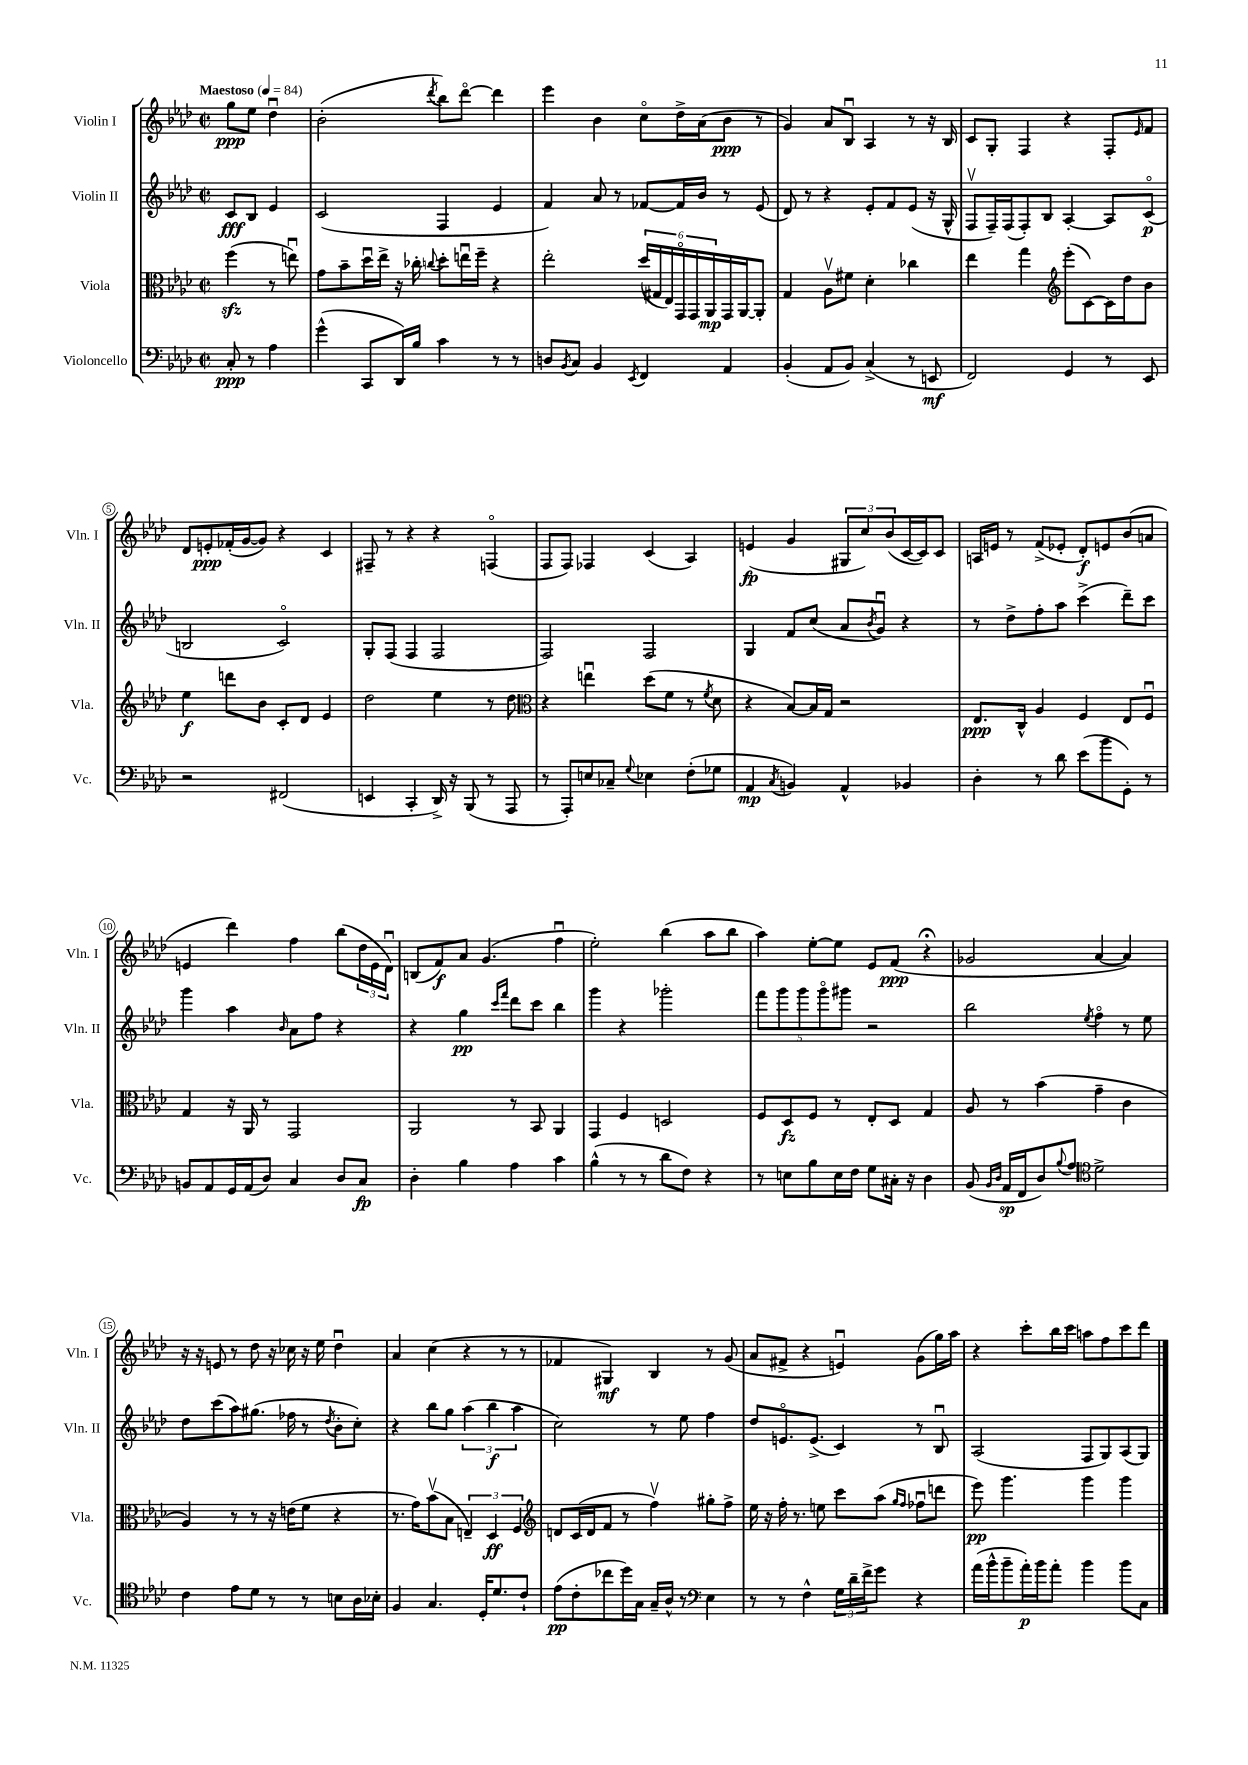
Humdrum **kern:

**kern	**kern	**kern	**kern
*staff4	*staff3	*staff2	*staff1
*clefF4	*clefC3	*clefG2	*clefG2
*k[b-e-a-d-]	*k[b-e-a-d-]	*k[b-e-a-d-]	*k[b-e-a-d-]
*M2/2	*M2/2	*M2/2	*M2/2
*met(c|)	*met(c|)	*met(c|)	*met(c|)
*MM84	*MM84	*MM84	*MM84
8C'/	(4ff\	8c/L	8gg\L
8r	.	8B-/J	8ee-\J
4A-\	8r	4e-/	4dd-u\
.	8eeu\)	.	.
=	=	=	=
(4g^^\	8g\L	(2c/	(2b-'\
.	8b-~\	.	.
8CC/L	16dd-u\L	.	.
.	16ee-^\JJ	.	.
16DD-/L)	16r	.	.
16B-/JJ	16cc-'\	.	.
.	8qqcc/	.	8qddd-/
4c\	8dd-'\L	4F/	8bb-\L)
.	16eeu\L	.	[8ddd-o\J
.	16ff~\JJ	.	.
8r	4r	4e-/	4ddd-\]
8r	.	.	.
=	=	=	=
8D/L	2ee-'\	4f/)	4eee-\
8qBB-/	.	.	.
8C/J	.	.	.
4BB-/	.	8a-/	4b-\
.	.	8r	.
8qEE-/	.	.	.
4FF/	(24dd-/LL	[8f-/L	8cco\L
.	24G#/	.	.
.	24E-/)	.	.
.	24GGo/	16f-/]L	16dd-^\L
.	24GG/	.	.
.	.	16b-/JJ	(16a-\J
.	24AA-/	.	.
4AA-/	16GG/	8r	8b-\J
.	[16AA-/J	.	.
.	8AA-'/]J	(8e-/	8r
=	=	=	=
(4BB-'/	4G/	8d-/)	4g/)
.	.	8r	.
8AA-/L	8A-v\L	4r	8a-/L
8BB-/J)	8f#\J	.	8B-u/J
(4C^/	4d-'\	8e-'/L	4A-/
.	.	8f/	.
8r	4cc-\	(8e-/J	8r
8EE/	.	16r	16r
.	.	16G^^/	16B-/
=	=	=	=
2FF/)	4ee-\	8Fv/L	8c/L
.	.	16F~/L)	8G'/J
.	.	(16F/J	.
.	4gg\	8F'/)	4F/
.	.	8B-/J	.
*	*clefG2	*	*
4GG/	(8eee-'\L	[4A-'/	4r
.	[8c\)	.	.
8r	16c\]L	8A-/]L	8F'/L
.	16dd-\J	.	.
.	.	.	16qqe-/
8EE-/	8b-\J	(8co/J	8f/J
=	=	=	=
2r	4ee-\	2B/	8d-/L
.	.	.	8e'/
.	8ddd\L	.	(16f-'/L
.	.	.	[16g/J
.	8b-\J	.	8g/]J)
(2FF#/	8c'/L	2co/)	4r
.	8d-/J	.	.
.	4e-/	.	4c/
=	=	=	=
4EE/	2dd-\	8G'/L	8F#~/
.	.	(8F/J	8r
4CC'/	.	4F/	4r
16DD-^/)	4ee-\	2F/	4r
16r	.	.	.
(8BBB-/	.	.	.
8r	8r	.	(4Fo/
8AAA-/	8dd-\	.	.
=	=	=	=
*	*clefC3	*	*
8r	4r	2F/)	8F/L
8AAA-'/L)	.	.	8F/J)
8E/	4eeu\	.	4F-/
8C-~/J	.	.	.
8qqG/	.	.	.
4E-\	(8dd-\L	2F/	(4c/
.	8f\J	.	.
(8F'\L	8r	.	4A-/)
.	8qf/	.	.
8G-\J	8d-\	.	.
=	=	=	=
4AA-/	4r	4G/	(4e/
8qC/	.	.	.
4BB/)	[8B-/L)	8f/L	4g/
.	16B-/]L	(8cc/J	.
.	16G/JJ	.	.
4AA-^^/	2r	8a-/L	12G#/L
.	.	.	12cc/)
.	.	8qb-/	.
.	.	8gu/J)	.
.	.	.	(12b-/
4BB-/	.	4r	[16c/L
.	.	.	16c/]J)
.	.	.	8c/J
=	=	=	=
4D-'\	8.E-/L	8r	16A/LL
.	.	.	16e/JJ
.	.	8dd-^\L	8r
.	16C^^/Jk	.	.
8r	4A-/	8ff'\	(8f^/L
8d-\	.	8aa-\J	8e-'/J
(8e-\L	4F/	(4ccc^\	8d-'/L)
8b-\	.	.	8e/
8GG'\J)	8E-/L	8ddd-~\L)	(8b-/
8r	8Fu/J	8ccc\J	8a/J
=	=	=	=
8BB/L	4G/	4ggg\	4e/
8AA-/	.	.	.
16GG/L	16r	4aa-\	4ddd-\)
(16AA-/J	16AA-/	.	.
8D-/J)	8r	.	.
.	.	16qqb-/	.
4C/	2GG/	8a-\L	4ff\
.	.	8ff\J	.
8D-/L	.	4r	(8bb-\L
8C/J	.	.	24dd-\L
.	.	.	24e\
.	.	.	24d-u\JJ)
=	=	=	=
4D-'\	2AA-/	4r	(8B/L
.	.	.	8f/)
4B-\	.	4gg\	8a-/J
.	.	.	(4.g/
.	.	16qqccc/LL	.
.	.	16qqfff/JJ	.
4A-\	8r	8ddd-\L	.
.	8BB-/	8ccc\J	.
4c\	4AA-/	4bb-\	4ffu\
=	=	=	=
(4B-^^\	4GG/	4ggg\	2ee-'\)
8r	4F/	4r	.
8r	.	.	.
8d-\L	2D/	2ggg-'\	(4bb-\
8F\J)	.	.	.
4r	.	.	8aa-\L
.	.	.	8bb-\J
=	=	=	=
8r	8F/L	10fff\L	4aa-\)
.	.	10ggg\	.
8E\L	8D-/	.	.
.	.	10ggg\	.
8B-\	8F/J	.	[8ee-'\L
.	.	10gggo\	.
16E\L	8r	.	8ee-\]J
.	.	10ggg#\J	.
16F\JJ	.	.	.
8G\L	8E-'/L	2r	8e-/L
16C#'\Jk	8D-/J	.	(8f/J
16r	.	.	.
4D-\	4G/	.	4r;
=	=	=	=
(8BB-/	8A-/	2bb-\	2g-/
16qqBB-/LL	.	.	.
16qqD-/JJ	.	.	.
16AA-/LL	8r	.	.
16FF/J	.	.	.
8D-/)	(4b-\	.	.
8qqB-/	.	.	.
8A-/J	.	.	.
*clefC4	*	*	*
.	.	8qee-/	.
2d-^\	4g~\	4ffo\	[4a-/
.	4c\	8r	4a-/])
.	.	8ee-\	.
=	=	=	=
4c\	4A-/)	8dd-\L	16r
.	.	.	16r
.	.	(8ccc\	8e/
8e-\L	8r	8aa-\)	8r
8d-\J	8r	(8.gg#\J	8dd-\
8r	16r	.	16r
.	(16e\LK	16ff-\	16cc-\
8r	8f\J	8r	16r
.	.	.	16ee-\
.	.	8qdd-/	.
8B\L	4r	8b-'\L	4dd-u\
16A-\L	.	8cc'\J)	.
16B-'\JJ	.	.	.
=	=	=	=
4F/	8.r	4r	4a-/
.	16g\LK)	.	.
4.G/	(8b-v\	8bb-\L	(4cc\
.	8B-\J	8gg\J	.
.	6E~/)	(6aa-\	4r
16D-'/LK	.	.	.
.	6D-/	6bb-\	.
8.d-/	.	.	.
.	.	.	8r
.	6F/	6aa-\	.
8c`/J	.	.	8r
=	=	=	=
*	*clefG2	*	*
(8e-\L	8d/L	2cc\)	4f-/
8c'\	(16c/L	.	.
.	16d/J	.	.
8cc-\	8f/J	.	4G#/)
16dd-\L)	8r	.	.
16G\JJ	.	.	.
16G~/LL	4ffv\)	8r	4B-/
16A-^^/JJ	.	.	.
8r	.	8ee-\	.
*clefF4	*	*	*
4E-\	8gg#'\L	4ff\	8r
.	8ff^\J	.	(8g/
=	=	=	=
8r	16ee-\	8dd-/L	8a-/L
.	16r	.	.
8r	16ff'\	8.eo/	8f#^/J
.	8.r	.	.
4F^^\	.	.	4r
.	.	(8.e^/J	.
.	8ee\	.	.
24G\LL	8ccc\L	4c/)	4eu/)
24d-~\	.	.	.
24f^\J	.	.	.
8g\J	(8aa-\J	.	.
.	16qqgg/LL	.	.
.	16qqff/JJ	.	.
4r	8ff-u\L	8r	(8g\L
.	8ddd\J	8B-u/	16gg\L)
.	.	.	16aa-\JJ
=	=	=	=
(16a-\LL	8eee-\)	(2A-/	4r
16b-^^\J	.	.	.
8b-~\	4.ggg\	.	.
16a-'\L)	.	.	8ccc'\L
16b-\J	.	.	.
8a-'\J	.	.	16bb-\L
.	.	.	16ccc\JJ
4b-\	4ggg\	8F/L	8aa\L
.	.	8G/)	8ff\
8b-\L	4ggg\	(8A-/	8ccc\
8C\J	.	8G/J)	8ddd-\J
==	==	==	==
*-	*-	*-	*-
